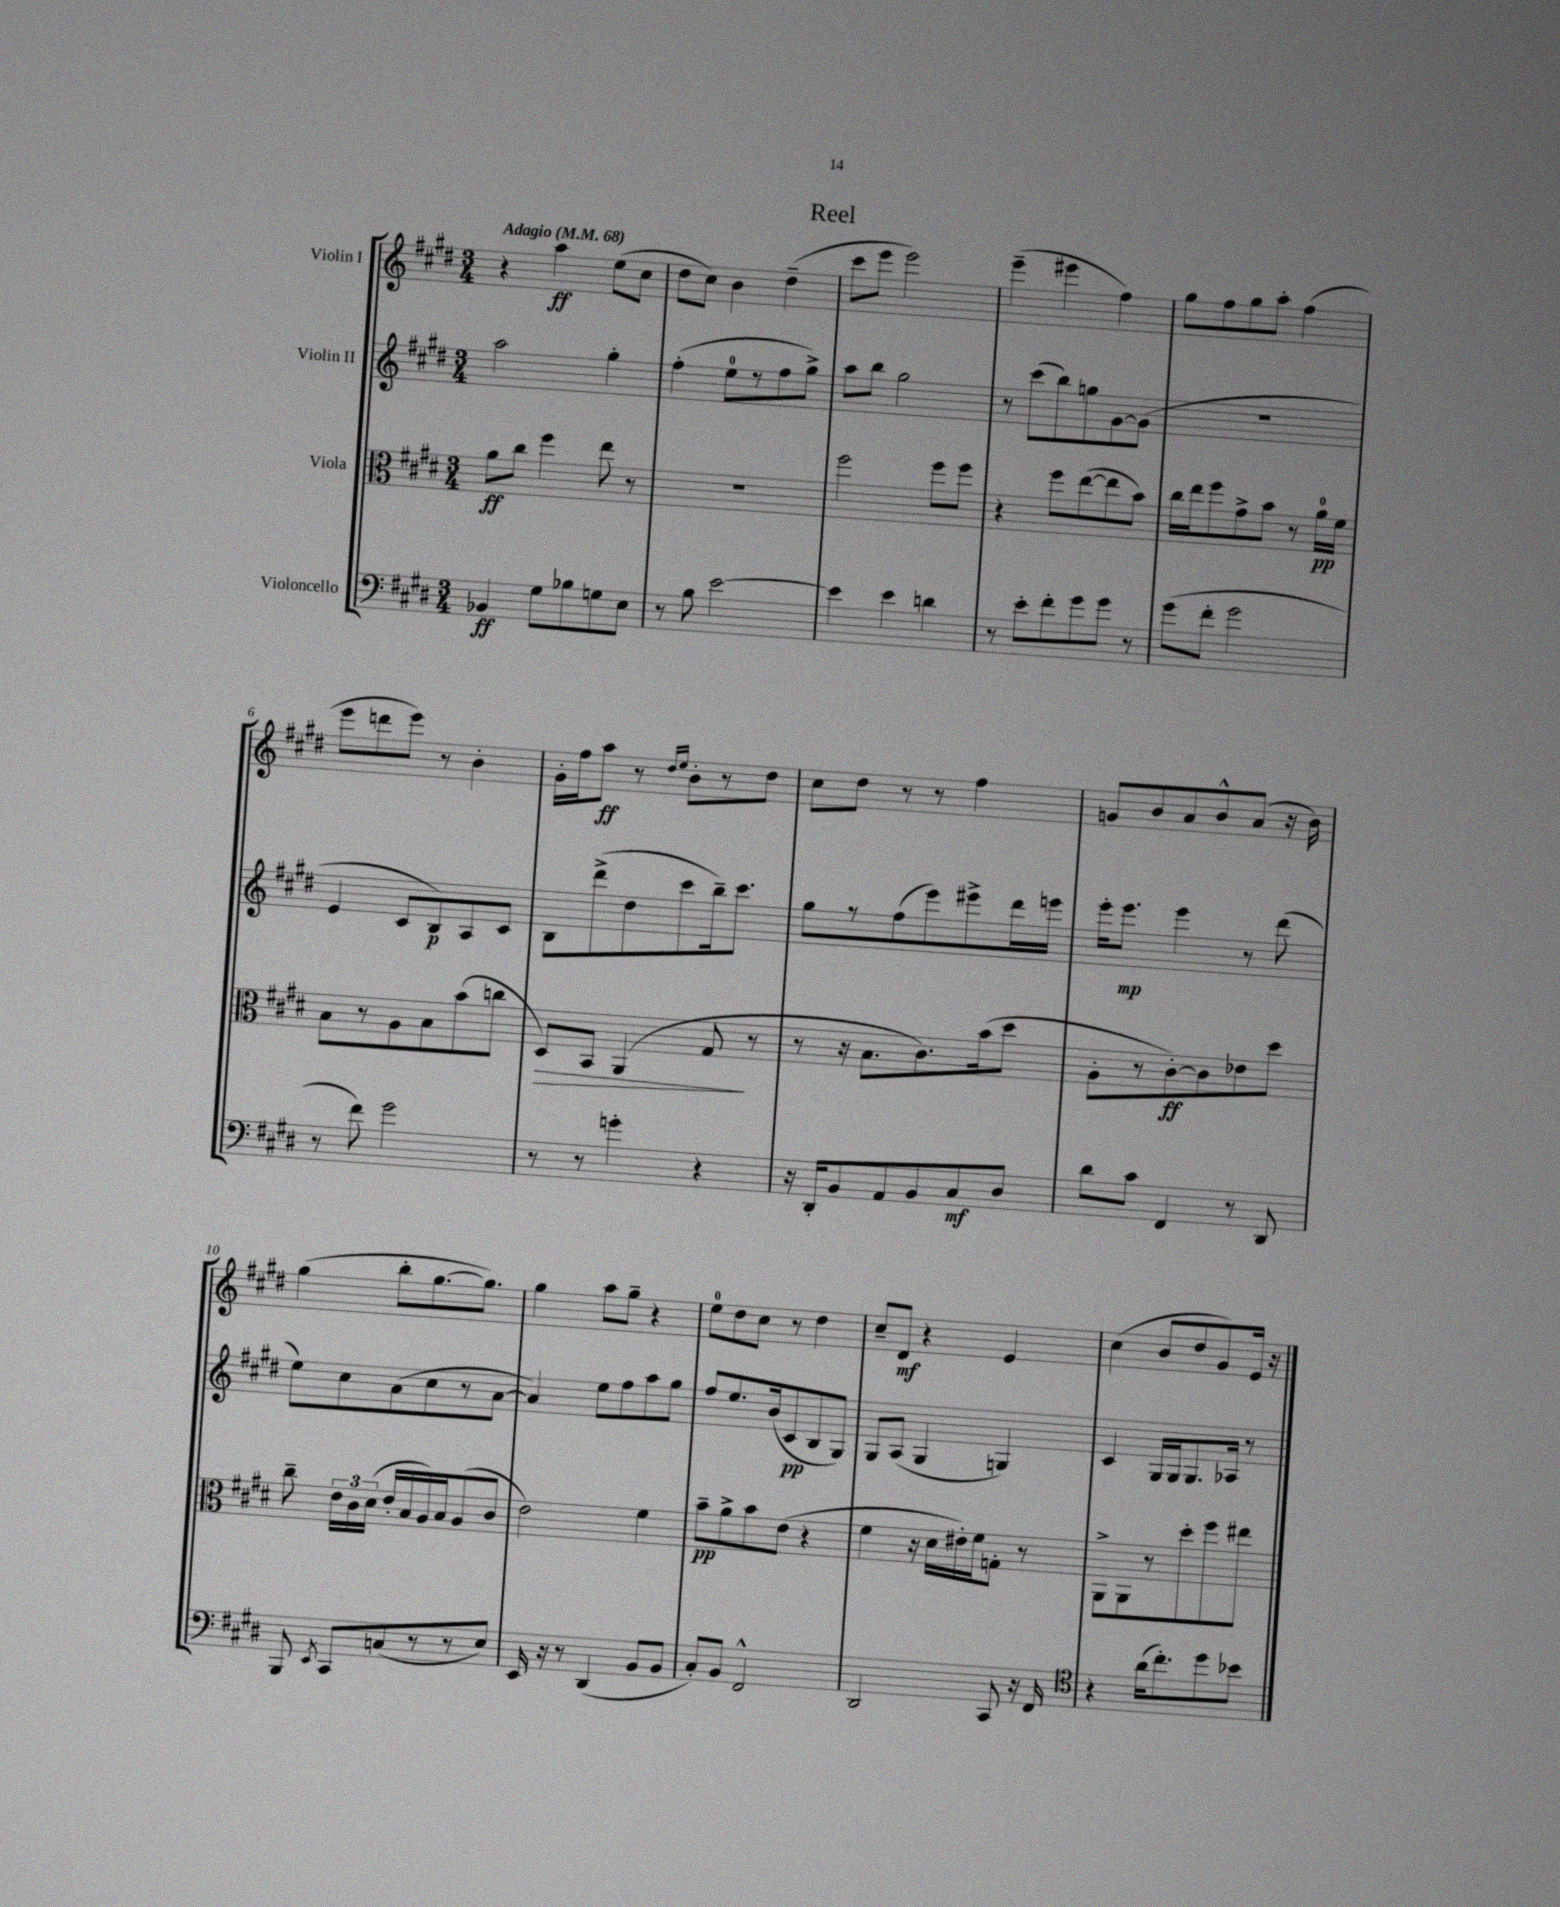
\header { title = "Reel" }
<<
\new StaffGroup <<
\new Staff = "s0" \with { instrumentName = "Violin I" } {
    \clef treble \key e \major \numericTimeSignature \time 3/4 \tempo "Adagio" 4 = 68
    \autoBeamOff r4 a''4\ff e''8[( cis''8] |
    dis''8[ cis''8]) b'4 dis''4--( |
    cis'''8[ e'''8] e'''2) |
    e'''4--( eis'''4 fis''4) |
    gis''8[ fis''8 gis''8 a''8]-. fis''4( |
    e'''8[ d'''8 e'''8]) r8 b'4-. |
    gis'16[-. fis''16 a''8]\ff r8 \grace { dis''16[ e''16] } b'8[-. r8 dis''8] |
    cis''8[ dis''8] r8 r8 fis''4 |
    g'8[ b'8 a'8 b'8-^ a'8]( r16 b'16) |
    gis''4( b''8[-. gis''8.~ gis''8.]) |
    gis''4 a''8[ gis''8]-- r4 |
    e''8[-0 dis''8 cis''8] r8 dis''4 |
    cis''8[-- dis'8]\mf r4 e'4 |
    cis''4( b'8[ dis''8 gis'8) e'16] r16 \bar "|." |
}
\new Staff = "s1" \with { instrumentName = "Violin II" } {
    \clef treble \key e \major \numericTimeSignature \time 3/4
    \autoBeamOff a''2 gis''4-. |
    fis''4-.( e''8[-0 r8 fis''8 gis''8]->) |
    a''8[ b''8] gis''2 |
    r8 cis'''8[( b''8) g''8 gis'8~ gis'8]( |
    R2. |
    e'4 cis'8[ b8\p) a8 cis'8] |
    b8[ dis'''8->( dis''8 cis'''8 b''16--) cis'''8.] |
    gis''8[ r8 fis''8( e'''8) eis'''8-> dis'''16 e'''16] |
    e'''16[-. e'''8.]\mp e'''4 r8 dis'''8( |
    e''8[) cis''8 a'8( cis''8 r8 a'8]~ |
    a'4) e''8[ fis''8 a''8 gis''8] |
    fis''8[ e''8. b'16( cis'8\pp b8 gis8]) |
    gis8[ a8]( gis4 g4) |
    cis'4 gis16[ gis16 gis8. aes16] r8 \bar "|." |
}
\new Staff = "s2" \with { instrumentName = "Viola" } {
    \clef alto \key e \major \numericTimeSignature \time 3/4
    \autoBeamOff a'8[\ff cis''8] fis''4 e''8 r8 |
    R2. |
    fis''2 fis''8[ fis''8] |
    r4 fis''8[ e''8~( e''8 b'8]) |
    cis''16[ e''16 fis''8 gis'8-> b'8] r8 a'16[-0\pp fis'16] |
    b8[ r8 a8 b8 b'8( c''8] |
    dis8[\>) b,8] a,4( gis8\! r8 |
    r8 r16 b8.[ cis'8.) b'16( dis''8] |
    a8[-. r8 cis'8~-.\ff) cis'8 ees'8 dis''8] |
    cis''8-- \tuplet 3/2 { e'16[ cis'16 dis'16]( } e'16[-. b16 a16) b16 a8( cis'8] |
    e'2) fis'4 |
    b'8[--\pp a'8-> b'8 e'8]( r4 |
    fis'4 r16 dis'16[ eis'16-.) fis'16 g8]-. r8 |
    a,8[-> a,8 r8 dis''8-. fis''8 eis''8] \bar "|." |
}
\new Staff = "s3" \with { instrumentName = "Violoncello" } {
    \clef bass \key e \major \numericTimeSignature \time 3/4
    \autoBeamOff bes,4\ff gis8[ bes8 g8 e8] |
    r8 b8 e'2~ |
    e'4 e'4 d'4 |
    r8 e'8[-. fis'8-. gis'8 gis'8] r8 |
    gis'8[( fis'8]-. gis'2 |
    r8 fis'8) gis'2 |
    r8 r8 g'4-. r4 |
    r16 dis,16[-. b,8 a,8 b,8 cis8\mf dis8] |
    dis'8[ cis'8] fis,4 r8 dis,8 |
    b,,8 \acciaccatura { e,8 } cis,8[ c8( r8 r8 e8]) |
    e,16 r16 r8 dis,4( b,8[ b,8] |
    cis8[-.) b,8] fis,2-^ |
    dis,2 cis,8 r16 fis,16 |
    \clef tenor r4 a'16[( cis''8.-.) dis''8 bes'8] \bar "|." |
}
>>
>>
